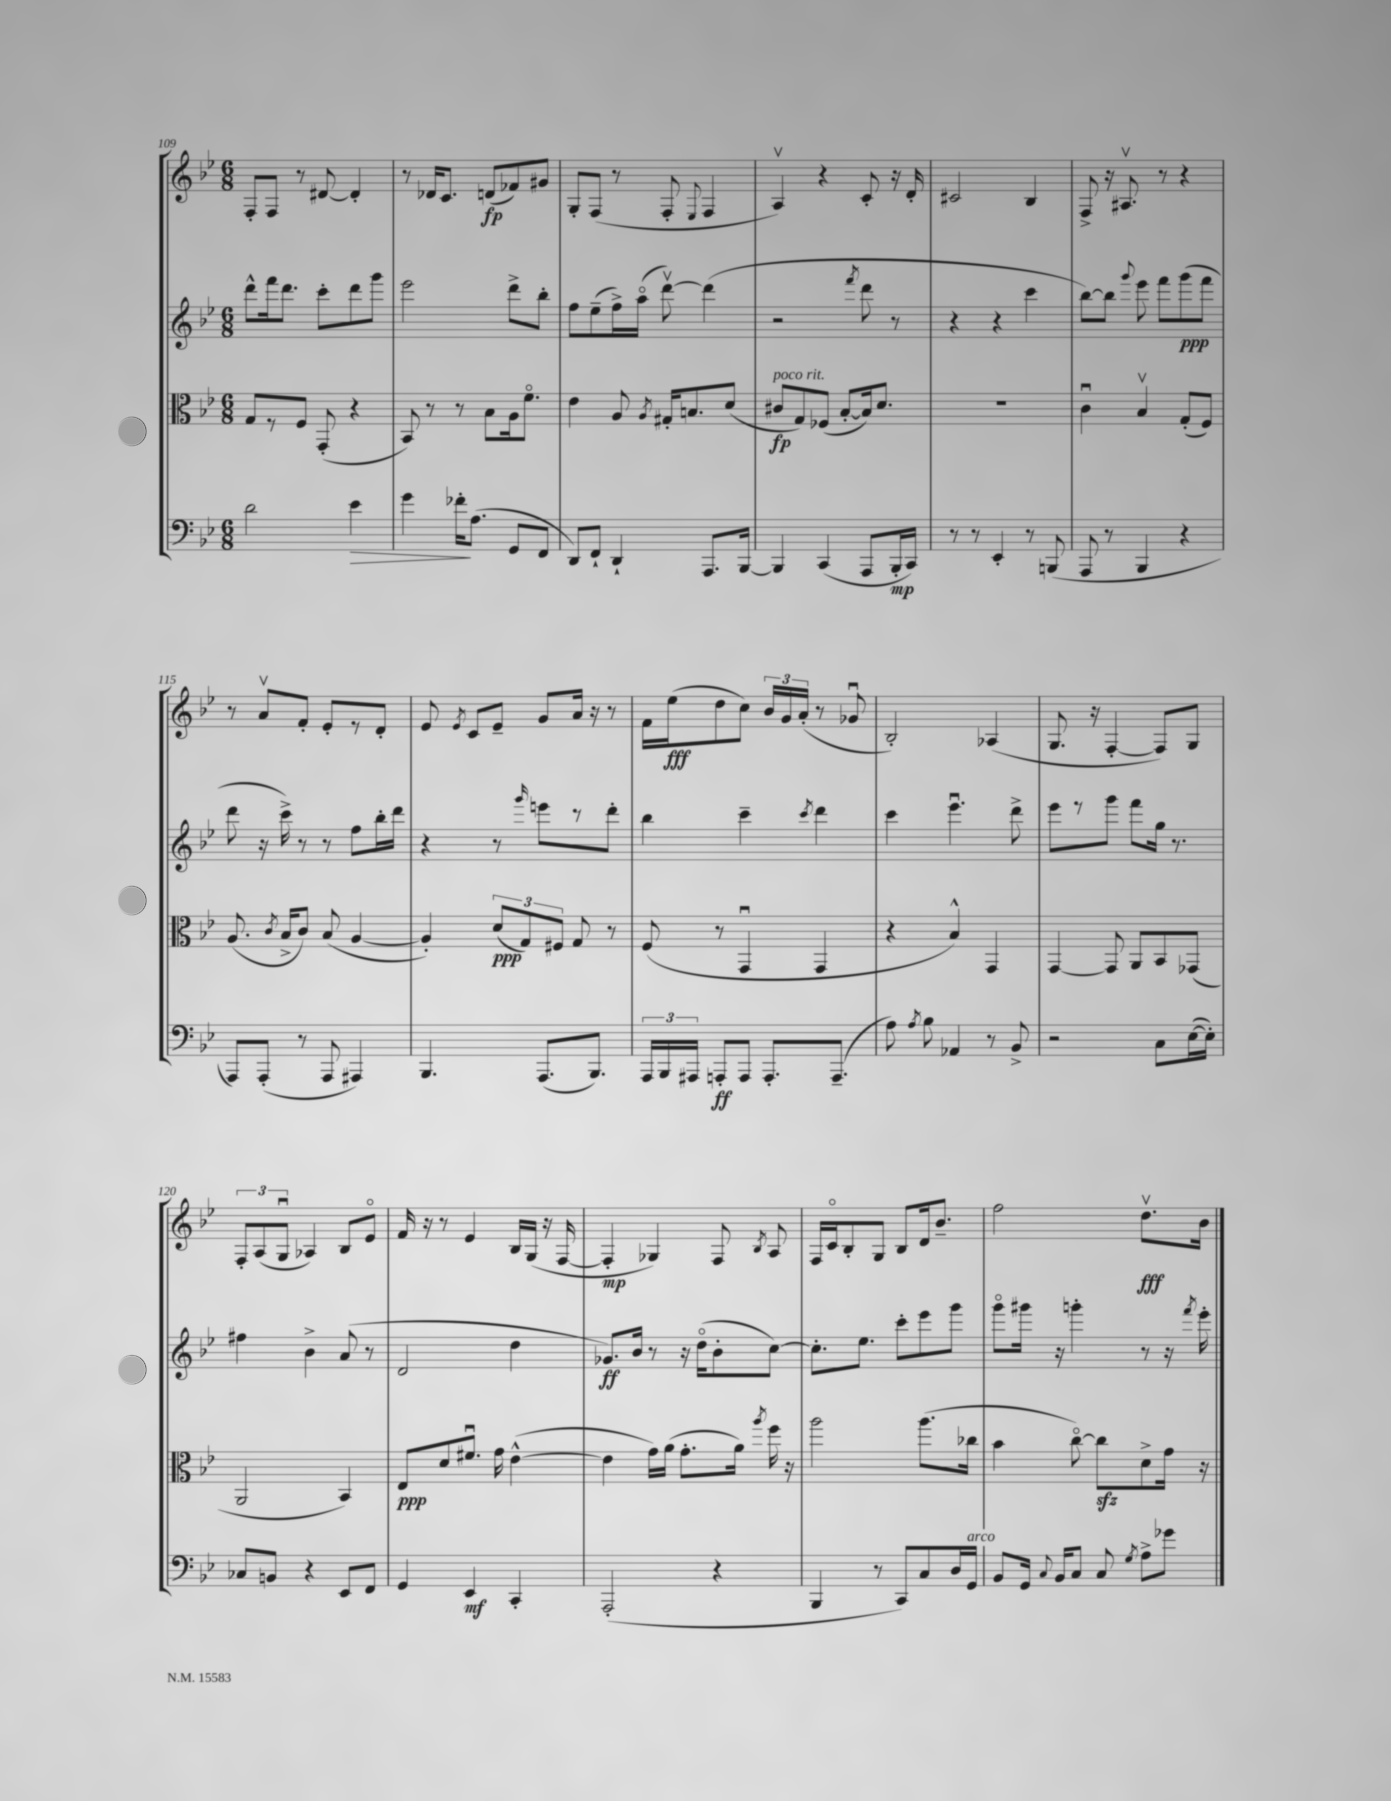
<<
\new StaffGroup <<
\new Staff = "s0" {
    \clef treble \key bes \major \numericTimeSignature \time 6/8
    \autoBeamOff f8[-. f8] r8 dis'8~ dis'4-. |
    r8 des'16[ c'8.] d'8[\fp( fes'8) gis'8] |
    g8[-. f8]( r8 f8-. \appoggiatura { ees8 } f4 |
    a4\upbow) r4 c'8-. r16 d'16-. |
    cis'2 bes4 |
    f8-> r16 ais8.\upbow r8 r4 |
    r8 a'8[\upbow f'8]-. ees'8[-. r8 d'8]-. |
    ees'8 \acciaccatura { ees'8 } c'8[ ees'8]-- g'8[ a'16] r16 r8 |
    f'16[ ees''16\fff( d''8 c''8]) \tuplet 3/2 { bes'16[ g'16 a'16]-.( } r8 ges'8\downbow |
    bes2-.) aes4( |
    g8. r16 f4~-. f8[) g8] |
    \tuplet 3/2 { f8[-. a8( g8]\downbow } aes4) bes8[ ees'8]\flageolet |
    f'16 r16 r8 ees'4 bes16[ g16]( r16 f16~ |
    f4-.\mp ges4) f8 \acciaccatura { bes8 } a8 |
    f16[ c'16\flageolet bes8-. g8] bes8[ d'16 bes'8.]-- |
    f''2 d''8.[\upbow\fff bes'16] \bar "|." |
}
\new Staff = "s1" {
    \clef treble \key bes \major \numericTimeSignature \time 6/8
    \autoBeamOff d'''8[-^ f'''16 d'''8.] c'''8[-. d'''8 g'''8] |
    ees'''2 d'''8[-> bes''8]-. |
    f''8[ ees''8--( f''16->) a''16]\flageolet( d'''8~\upbow) d'''4( |
    r2 \acciaccatura { f'''8 } d'''8 r8 |
    r4 r4 c'''4 |
    bes''8[~) bes''8] \appoggiatura { g'''8 } ees'''8 f'''8[ g'''8\ppp( f'''8] |
    d'''8 r16 c'''16->) r8 r8 f''8[ bes''16-. d'''16] |
    r4 r8 \grace { g'''16 } e'''8[ r8 d'''8]-. |
    bes''4 c'''4-- \acciaccatura { c'''8 } d'''4 |
    c'''4 ees'''4.\downbow d'''8-> |
    ees'''8[ r8 g'''8] f'''8[ g''16] r8. |
    fis''4 bes'4-> a'8( r8 |
    d'2 d''4 |
    ges'8.[\ff) bes'16] r8 r16 d''16[\flageolet( bes'8-. c''8]~) |
    c''8.[-. ees''8.] c'''8[-. ees'''8 g'''8] |
    g'''8[\flageolet gis'''16] r16 g'''4-. r8 r16 \acciaccatura { f'''8 } ees'''16-. \bar "|." |
}
\new Staff = "s2" {
    \clef alto \key bes \major \numericTimeSignature \time 6/8
    \autoBeamOff g8[ r8 f8] g,8-.( r4 |
    bes,8) r8 r8 bes8[ a16 f'8.]\flageolet |
    ees'4 a8 \acciaccatura { a8 } gis16[-. b8. d'8]( |
    cis'8[\fp^\markup { \italic "poco rit." } g8) fes8]( bes8[~-. bes16) d'8.] |
    R2. |
    c'4\downbow bes4\upbow g8[-.( f8]) |
    a8.( \acciaccatura { c'8 } bes16[-> c'8]) bes8( a4~ |
    a4-.) \tuplet 3/2 { d'8[\ppp( g8) fis8] } g8 r8 |
    f8( r8 g,4\downbow g,4 |
    r4 bes4-^) g,4 |
    g,4~ g,8 a,8[ bes,8 ges,8]( |
    a,2 bes,4) |
    ees8[\ppp d'8 fis'8.]\downbow g'16 ees'4~-^( |
    ees'4 g'16[) a'16]( g'8.[-. a'16]) \acciaccatura { a''8 } f''16 r16 |
    a''2 a''8.[( ces''16] |
    bes'4 c''8~\flageolet) c''8[\sfz d'8-> g'16] r16 \bar "|." |
}
\new Staff = "s3" {
    \clef bass \key bes \major \numericTimeSignature \time 6/8
    \autoBeamOff d'2 ees'4\> |
    g'4 fes'16[-.\! a8.]( g,8[ f,8] |
    d,8[) f,8]-! d,4-! a,,8.[ bes,,16]~ |
    bes,,4 c,4( a,,8[ bes,,16-.\mp c,16]) |
    r8 r8 ees,4-. r8 b,,8( |
    a,,8 r8 bes,,4 r4 |
    a,,8[) a,,8]-.( r8 a,,8 ais,,4) |
    bes,,4. a,,8.[( bes,,8.]) |
    \tuplet 3/2 { a,,16[ bes,,16 ais,,16] } a,,8[-.\ff a,,8] a,,8.[-. a,,8.]--( |
    a8) \acciaccatura { a8 } bes8 aes,4 r8 bes,8-> |
    r2 c8[ ees16~( ees16]-.) |
    ces8[ b,8] r4 ees,8[ f,8] |
    g,4 ees,4\mf c,4-. |
    a,,2-.( r4 |
    bes,,4 r8 c,8[) c8 d16 g,16]^\markup { \italic "arco" } |
    bes,8[ g,16] \appoggiatura { c8 } bes,16[ c8] c8 \acciaccatura { g8 } a8[-> ges'8] \bar "|." |
}
>>
>>
\layout { \context { \Score currentBarNumber = #109 } }
